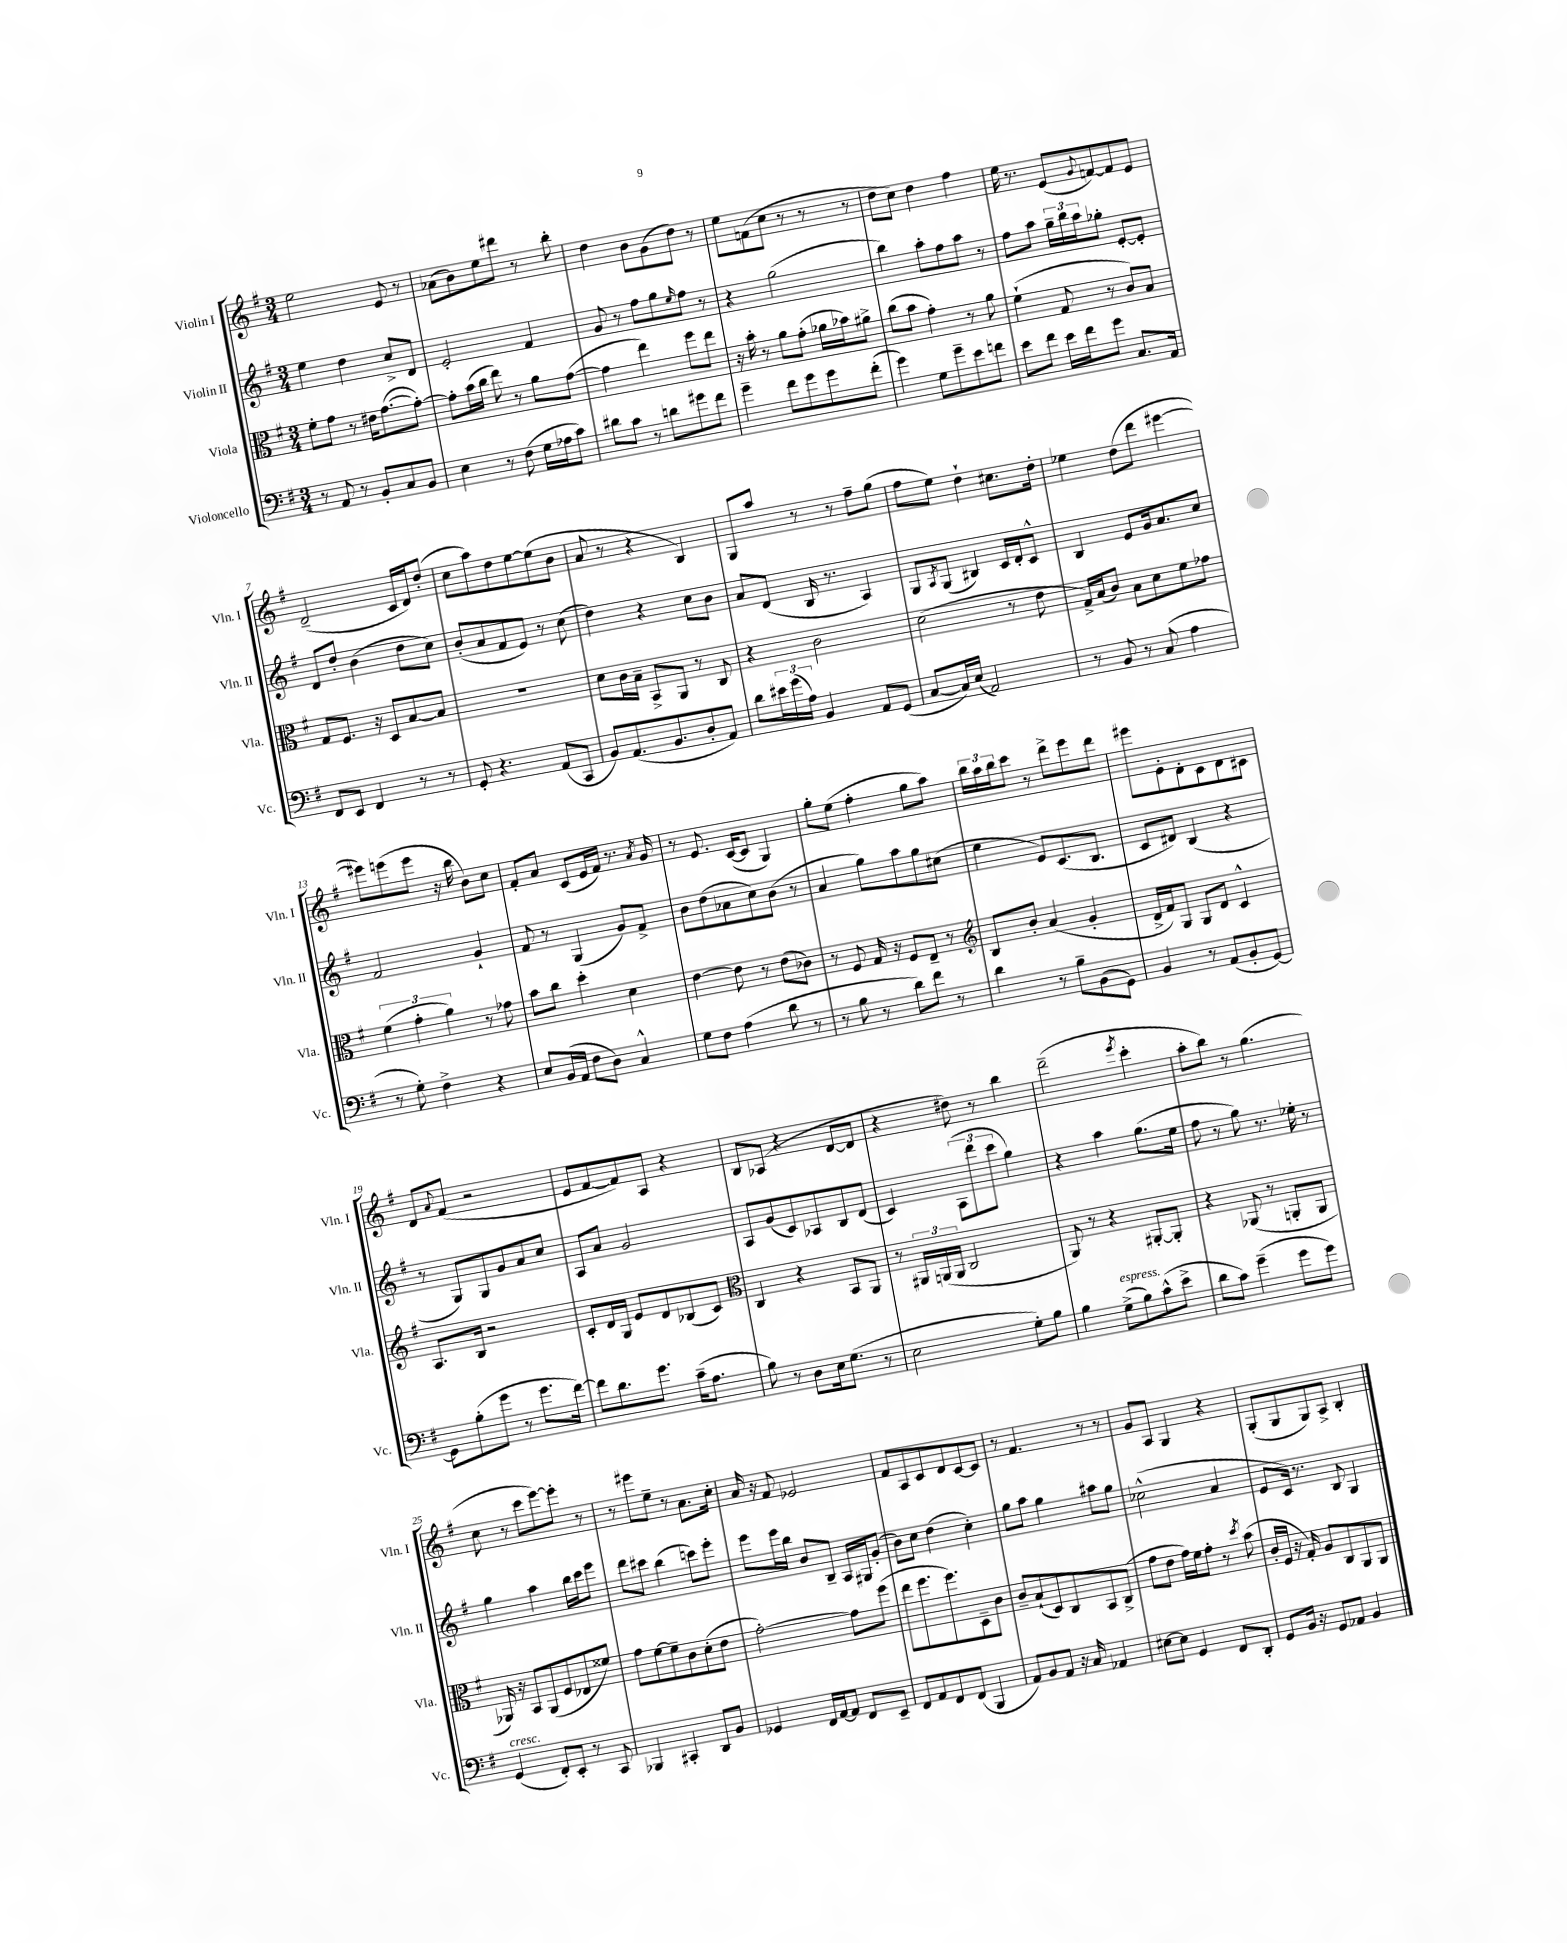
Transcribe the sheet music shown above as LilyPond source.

<<
\new StaffGroup <<
\new Staff = "s0" \with { instrumentName = "Violin I" shortInstrumentName = "Vln. I" } {
    \clef treble \key g \major \numericTimeSignature \time 3/4
    e''2 e'8 r8 |
    aes'8( b'8) e''8 dis'''8 r8 b''8-. |
    d''4 b'8 g'8( d''8) r8 |
    e''8 f'8( c''8 r8 r8 r8 |
    d''8 c''8) d''4 fis''4 |
    e''16 r8. e'8( \appoggiatura { g'8 } f'8~) f'8 e'8 |
    d'2--( c'16 d'16) d''8-.( |
    c''8 a''8) d''8 e''8~ e''8( b'8 |
    a'8 r8 r4 b4) |
    g8 a''8 r8 r8 fis''8-- g''8( |
    fis''8 e''8) d''4-! cis''8. d''16-. |
    ees''4 d''8( d'''8 eis'''4~ |
    eis'''8) e'''8( e'''8 r16 b''16 b'8) c''8 |
    fis'8-. a'8 c'8( e'16 fis'16) r8. \acciaccatura { a'8 } g'16 |
    r8 e'8. c'16~( c'8 g4) |
    g''8-. e''8( fis''4-. g''8 a''8) |
    \tuplet 3/2 { b''16 a''16 b''16 } c'''8 r8 d'''8-> e'''8 d'''8 |
    eis'''8 e'8-. d'8-. c'8 d'8 cis'8 |
    d'8 \appoggiatura { a'8 } fis'8( r2 |
    e'8 fis'8~ fis'8) a8 r4 |
    b8 aes8( r4 d'8~ d'8 |
    r4 dis''8) r8 b''4 |
    d'''2--( \acciaccatura { e'''8 } c'''4-. |
    a''8-. b''8) r8 g''4.( |
    c''8 r8 c'''8 e'''8~) e'''8-. r8 |
    r8 eis'''8 e''8-- r8 a'8. c''16-. |
    a'16 r16 fis'8 ees'2 |
    fis'8 a8 c'8 d'8 c'8~ c'8 |
    r8 fis'4. r8 r8 |
    g'8 a8 g4 r4 |
    g8-.( g8 g8) a8-> b4-. \bar "|." |
}
\new Staff = "s1" \with { instrumentName = "Violin II" shortInstrumentName = "Vln. II" } {
    \clef treble \key g \major \numericTimeSignature \time 3/4
    e''4 d''4 c''8-> d'8 |
    e'2-. fis'4 |
    g'8 r8 fis''8 g''8 \grace { e''16 } fis''8 r8 |
    r4 g''2( |
    b''4) a''8-. fis''8 a''8 r8 |
    fis''8 a''8 \tuplet 3/2 { g''16-- b''16 a''16 } ges''8-. e'8~-. e'8-. |
    d'8 d''8-. b'4( d''8 c''8) |
    b'8-.( a'8 fis'8 e'8) r8 c''8( |
    d''4) r4 c''8 b'8 |
    a'8 d'8( b16 r8. a4) |
    g8 \acciaccatura { a8 } g8( bis4) c'16 d'16-. c'8-^ |
    b4 e'8 g'16 a'8. c''8 |
    fis'2 g'4-! |
    fis'8 r8 g4( g'8) fis'8-> |
    b'8 d''8( aes'8 c''8) b'8( r8 |
    a'4 g''8) a''8 g''8 cis''8( |
    e''4 e'8) c'8.( b8. |
    c'8 dis'8) b4( r4 |
    r8 g8) g8 g'8 a'8 c''8 |
    a8 a'8 g'2 |
    a8 g'8( c'8) aes8 b8 d'8( |
    c'4) \tuplet 3/2 { a8( d'''8 c'''8 } g''4) |
    r4 a''4 g''8.( e''16 |
    fis''8 r8 g''8) r8. ees''16-. r8 |
    g''4 a''4 b''16 c'''16 e'''8 |
    d'''8 cis'''8 b''4( c'''8) e'''8-. |
    e'''8 e'''16 b''16 b'8 b8-- a16 gis16 g'8-.( |
    b'8) c''8 d''4( c''4-.) |
    g''8 a''8 g''4 ais''8 g''8 |
    ces''2-^( a'4 |
    e'8 c'16) r8. b8 g4 \bar "|." |
}
\new Staff = "s2" \with { instrumentName = "Viola" shortInstrumentName = "Vla." } {
    \clef alto \key g \major \numericTimeSignature \time 3/4
    fis'8-. g'8 r8 eis'16 g'8.~( g'8~-.) |
    g'8-. b'16( c''16 e''8) r8 a'8 g'8~( |
    g'4 e''4) fis''8 e''8 |
    r16 b'16-. r8 a'8 g'8-.( aes'16 bes'16) ais'8-> |
    c''8( b'8 g'4-.) r8 a'8 |
    fis'4-!( g8 r8 c'8) b8 |
    g8 fis8. r16 d8 b8~ b8 |
    R2. |
    d'8 c'16 b16-- b,8-> a,8 r8 c8 |
    r4 c'2 |
    d'2( r8 e'8 |
    g16->) b16( c'8) b8 d'8 fis'8 ges'8 |
    \tuplet 3/2 { fis'4( g'4-. a'4) } r8 ges'8 |
    b'8 c''8 d''4-. d'4 |
    e'4~ e'8 r8 e'8( ces'8) |
    r8 fis8 g16 r16 fis8 e8-- r8 |
    \clef treble b8 b'8-. a'4( g'4-. |
    d'16-> fis'16) g8 g8 d'8 c'4-^ |
    a8. b16 r2 |
    c'8-. d'16 g16 e'8 d'8 bes8( c'8) |
    \clef alto c4 r4 b,8 a,8 |
    r8 \tuplet 3/2 { ais,16 a,16( a,16 } c2 |
    a,8) r8 r4 ais,8~-. ais,8-. |
    r4 aes,8( r8 a,8-. a,8 |
    aes,16) r16 b,8 aes,8( fis8 ees8 fisis'8) |
    g'8 fis'8~ fis'8-- c'8 d'8-.( e'8 |
    g'2~-.) g'8 fis''8( |
    e''8 fis''8. fis''8.) d8-- c'8 |
    c'8-- b8-!( d8) c8 b,8 c8->( |
    g'8 e'8 g'16) fis'16 g'8-. r8 \acciaccatura { d''8 } b'8( |
    c'16-. fis16 r16 g16-.) a8 c8 a,8 a,8 \bar "|." |
}
\new Staff = "s3" \with { instrumentName = "Violoncello" shortInstrumentName = "Vc." } {
    \clef bass \key g \major \numericTimeSignature \time 3/4
    r8 a,8 r8 b,8-. c8 b,8 |
    e4 r8 fis8( g16 aes16 c'8) |
    dis'8 c'8 r8 d'8 gis'8 fis'8 |
    g'4-- fis'8 g'8 g'8 fis'8-.( |
    g'4) g8 g'8-- e'8 f'8 |
    e'8 fis'8 e'16 fis'16 g'8 c8. a,16 |
    fis,8 e,8 fis,4 r8 r8 |
    g,8-. r4. a,8( c,8 |
    b,8) a,8.( b,8. d8-. a,8) |
    d'8 \tuplet 3/2 { eis'16 g'16( a16) } b,4 a,8 g,8( |
    c8~ c16) e16( a,2) |
    r8 b,8 r8 c8( a4 |
    r8 g8-.) fis4-> r4 |
    e8 b,16( a,16 fis8 d8) c4-^ |
    g8 fis8 a4( d'8 r8 |
    r8 b8 r8 d'8) fis'8 r8 |
    d'4 r8 b8-- b,8( g,8) |
    b,4 r8 a,8( b,8-. g,8~) |
    g,8 b8-.( g'8 r8 g'8. fis'16~) |
    fis'8 d'8. g'8. c'16--( a8. |
    b8) r8 d8 e16 g8.( r8 |
    e2 g8-.) b8 |
    b4 g8->^\markup { \italic "espress." }( b8) c'8-^( e'8-> |
    d'8 c'8) g'4--( g'8 g'8) |
    g,4^\markup { \italic "cresc." }( fis,8-.) e,8-. r8 c,8 |
    bes,,4 cis,4-. d,8 b,8 |
    ges,4 fis,16 a,16~ a,8 fis,8 e,8-- |
    fis,8 a,8 fis,8 fis,8( b,,4 |
    a,8) b,8 a,8 r16 c16 aes,4 |
    eis8~ eis8 g,4 fis,8 d,8-. |
    g,8 b,16 r16 g,8 aes,8 b,4 \bar "|." |
}
>>
>>
